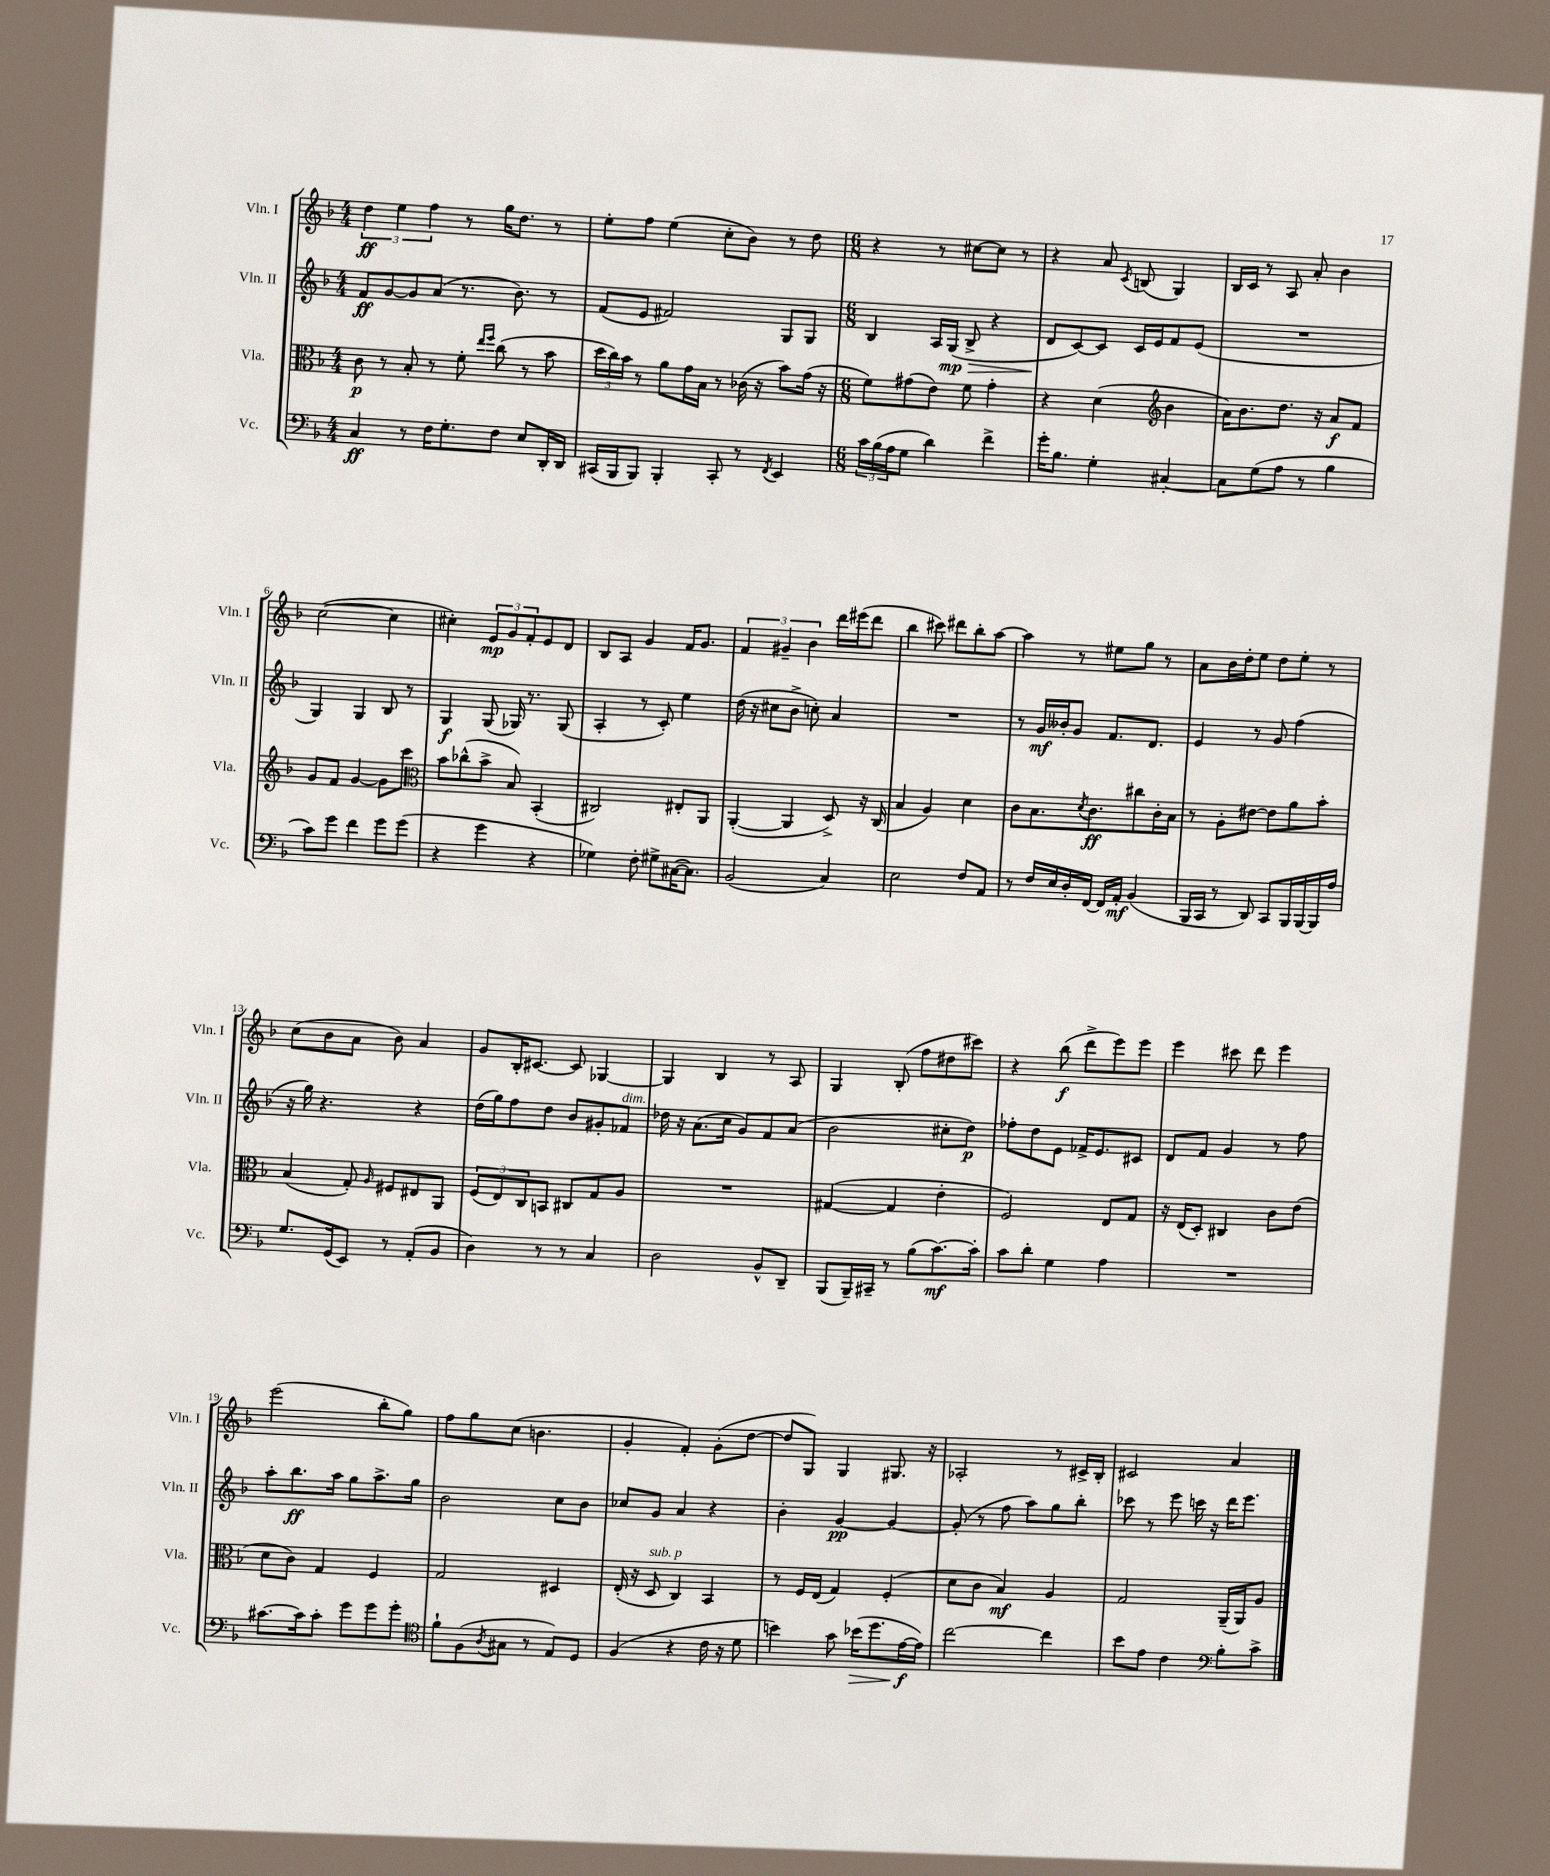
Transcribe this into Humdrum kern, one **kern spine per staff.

**kern	**kern	**kern	**kern
*staff4	*staff3	*staff2	*staff1
*clefF4	*clefC3	*clefG2	*clefG2
*k[b-]	*k[b-]	*k[b-]	*k[b-]
*M4/4	*M4/4	*M4/4	*M4/4
4C	8c	8f	6dd
.	8r	[8g	.
.	.	.	6ee
8r	8B-'	8g]	.
.	.	.	6ff
16F	8r	(8a	.
8.G'	.	.	.
.	8f'	8.r	8r
.	16qqee	.	.
.	16qqff	.	.
8F	(8cc	.	16gg
.	.	8.b-)	8.dd
8E	8r	.	.
16DD'	8b-	8r	8r
16DD	.	.	.
=	=	=	=
(16CC#	24dd	(8f	8ee'
.	24cc)	.	.
16BBB-	.	.	.
.	24b-	.	.
8BBB-)	8r	8e	8ff
4BBB-'	8a	2f#)	(4ee
.	16g	.	.
.	16B-	.	.
8CC#'	8r	.	8cc'
8r	(16c-	.	8b-)
.	16r	.	.
8qFF	.	.	.
4EE	8b-)	8G	8r
.	(16g	8G	8dd
.	16r	.	.
=	=	=	=
*M6/8	*M6/8	*M6/8	*M6/8
24c	8f)	4B-	4r
(24B-	.	.	.
24A	.	.	.
8G	(8g#	.	.
4d)	8e)	16A	8r
.	.	(16G	.
.	8f	8B-^	[8cc#
4f^	4g#'	4r	8cc#]
.	.	.	8r
=	=	=	=
16g'	4r	8d	4r
8.B-	.	.	.
.	.	[8c)	.
4G'	(4d	8c]	8a
.	.	.	8qc
.	.	16c	(8B
.	.	16e	.
*	*clefG2	*	*
[4C#'	4b-	8f	4G)
.	.	(8e	.
=	=	=	=
8C#]	16a)	2.r	16B-
.	8.b-	.	16c
(8G	.	.	8r
8A	8.dd	.	8A
8r	.	.	8a'
.	16r	.	.
4B-	8a	.	4b-
.	8f	.	.
=	=	=	=
8c)	8g	4G)	([2cc
8g	8f	.	.
4f	[4g	4G	.
8g	8g]	8B-	4cc]
(8g	8ccc	8r	.
=	=	=	=
*	*clefC3	*	*
4r	8b-	4G	4cc#')
.	(8cc-^^	.	.
4g	8b-^	(8G	12e
.	.	.	12g
.	8B-)	16G-)	.
.	.	.	12f'
.	.	8.r	.
4r	(4BB-'	.	8e
.	.	(8G-	8d
=	=	=	=
4G-)	2C#)	4A'	8B-
.	.	.	8A
8F'	.	8r	4g
8G#^	.	8c')	.
([16C#	8E#'	4ee	16f
8.C#])	.	.	8.g
.	8AA	.	.
=	=	=	=
(2BB-	([4AA'	(16dd	6f
.	.	16r	.
.	.	8cc#	.
.	.	.	6g#~
.	4AA]	8b-^	.
.	.	.	6b-
.	.	8cc')	.
4C)	8D^)	4a	16ddd
.	.	.	(16eee#
.	16r	.	8ddd
.	(16C	.	.
=	=	=	=
2E	4B-	2.r	4bb-
.	4A)	.	8ccc#)
.	.	.	8ddd#
8F	4d	.	8bb-'
8AA	.	.	[8aa
=	=	=	=
8r	8c	8r	4aa]
16F	8.B-	16g	.
16E	.	16b--'	.
16D'	.	8g	8r
.	8qd	.	.
[16FF	8.c	.	.
16FF]	.	8.f	8ee#
16AA'	.	.	.
(4BB-	8cc#	.	8gg
.	.	8.d	.
.	16c'	.	8r
.	16B-	.	.
=	=	=	=
16BBB-	8r	4e	8a
16CC	.	.	.
8r	8A'	.	16b-
.	.	.	16dd'
8DD)	[8e#	8r	8ee
8CC	8e#]	8g	8dd
16BBB-	8a	(4ff	8ee'
[16BBB-	.	.	.
16BBB-]	8b-'	.	8r
16A	.	.	.
=	=	=	=
8.G	(4B-	16r	(8cc
.	.	16gg)	.
.	.	4.r	8b-
(16GG	.	.	.
8EE)	8G')	.	8a
.	16qqA	.	.
8r	8F#	.	8b-)
(8AA'	8E#	4r	4a
8BB-	8AA	.	.
=	=	=	=
4D)	(12F	(16dd	8g
.	.	16gg)	.
.	12E)	.	.
.	.	8ff	16B-'
.	12C	.	.
.	.	.	[8.c#
8r	8BB	8dd	.
8r	8C#	8b-	8c#]
4C	8G	8g#'	[4G-
.	8A	8f-	.
=	=	=	=
2D	2.r	16dd-	4G-]
.	.	16r	.
.	.	(8.a	.
.	.	.	4B-
.	.	16cc	.
.	.	8g)	.
8BB-^^	.	8f	8r
8DD~	.	(8a	8A
=	=	=	=
(8BBB-	([4G#	2b-	4G
16BBB-~)	.	.	.
16CC#~	.	.	.
8r	4G#]	.	(8B-'
(8B-	.	.	8ff
[8.c)	4e'	8cc#'	8dd#
.	.	8dd)	8ccc#)
16c']	.	.	.
=	=	=	=
8c	2F)	8ff-'	4r
8d'	.	8dd	.
4G	.	8e	(8bb-
.	.	16f-^	8ddd^
.	.	8.e	.
4A	8E	.	8eee)
.	8G	8c#	8eee
=	=	=	=
2.r	16r	8d	4eee
.	(16E	.	.
.	8D')	8f	.
.	4C#	4g	8ccc#
.	.	.	8ddd
.	8c	8r	4eee
.	(8e	8ff	.
=	=	=	=
[8.c#	8d	8aa'	(2eee
.	8c)	8.bb-	.
16c#]	.	.	.
8c#'	4G	.	.
.	.	16aa	.
8g	.	8gg	.
8g	4F	8.aa^	8bb-'
8g'	.	.	8gg)
.	.	16gg	.
=	=	=	=
*clefC4	*	*	*
8f`	2G	2b-	8ff
(8F	.	.	8gg
8qA	.	.	.
8G#	.	.	(8cc
8r	.	.	4.b
8E)	4D#	8cc	.
8D	.	8b-	.
=	=	=	=
(4F	(16E'	8cc-	4g'
.	16r	.	.
.	8D	8g	.
4r	4C)	4a	4f')
16c	4BB-	4r	(8g'
16r	.	.	.
8d	.	.	[8dd
=	=	=	=
4b)	8r	4b-'	8dd]
.	16F	.	8G)
.	(16E	.	.
8g	4G)	[4g	4G
(16b-	.	.	.
8.dd	.	.	.
.	(4F'	4g_	8.G#
[16e	.	.	.
16e])	.	.	16r
=	=	=	=
[2cc	8d	(8g']	2A-'
.	8c	8r	.
.	4B-)	8ff	.
.	.	8aa)	.
4cc]	4A	8gg	8r
.	.	8bb-'	16c#^
.	.	.	16B-'
=	=	=	=
8b-	2G	8ccc-	2c#
8e	.	8r	.
4c	.	8eee	.
.	.	16ccc	.
.	.	16r	.
*clefF4	*	*	*
8B-'	(16AA~	16ddd	4a
.	16AA)	8.eee	.
8c^	8A	.	.
==	==	==	==
*-	*-	*-	*-
